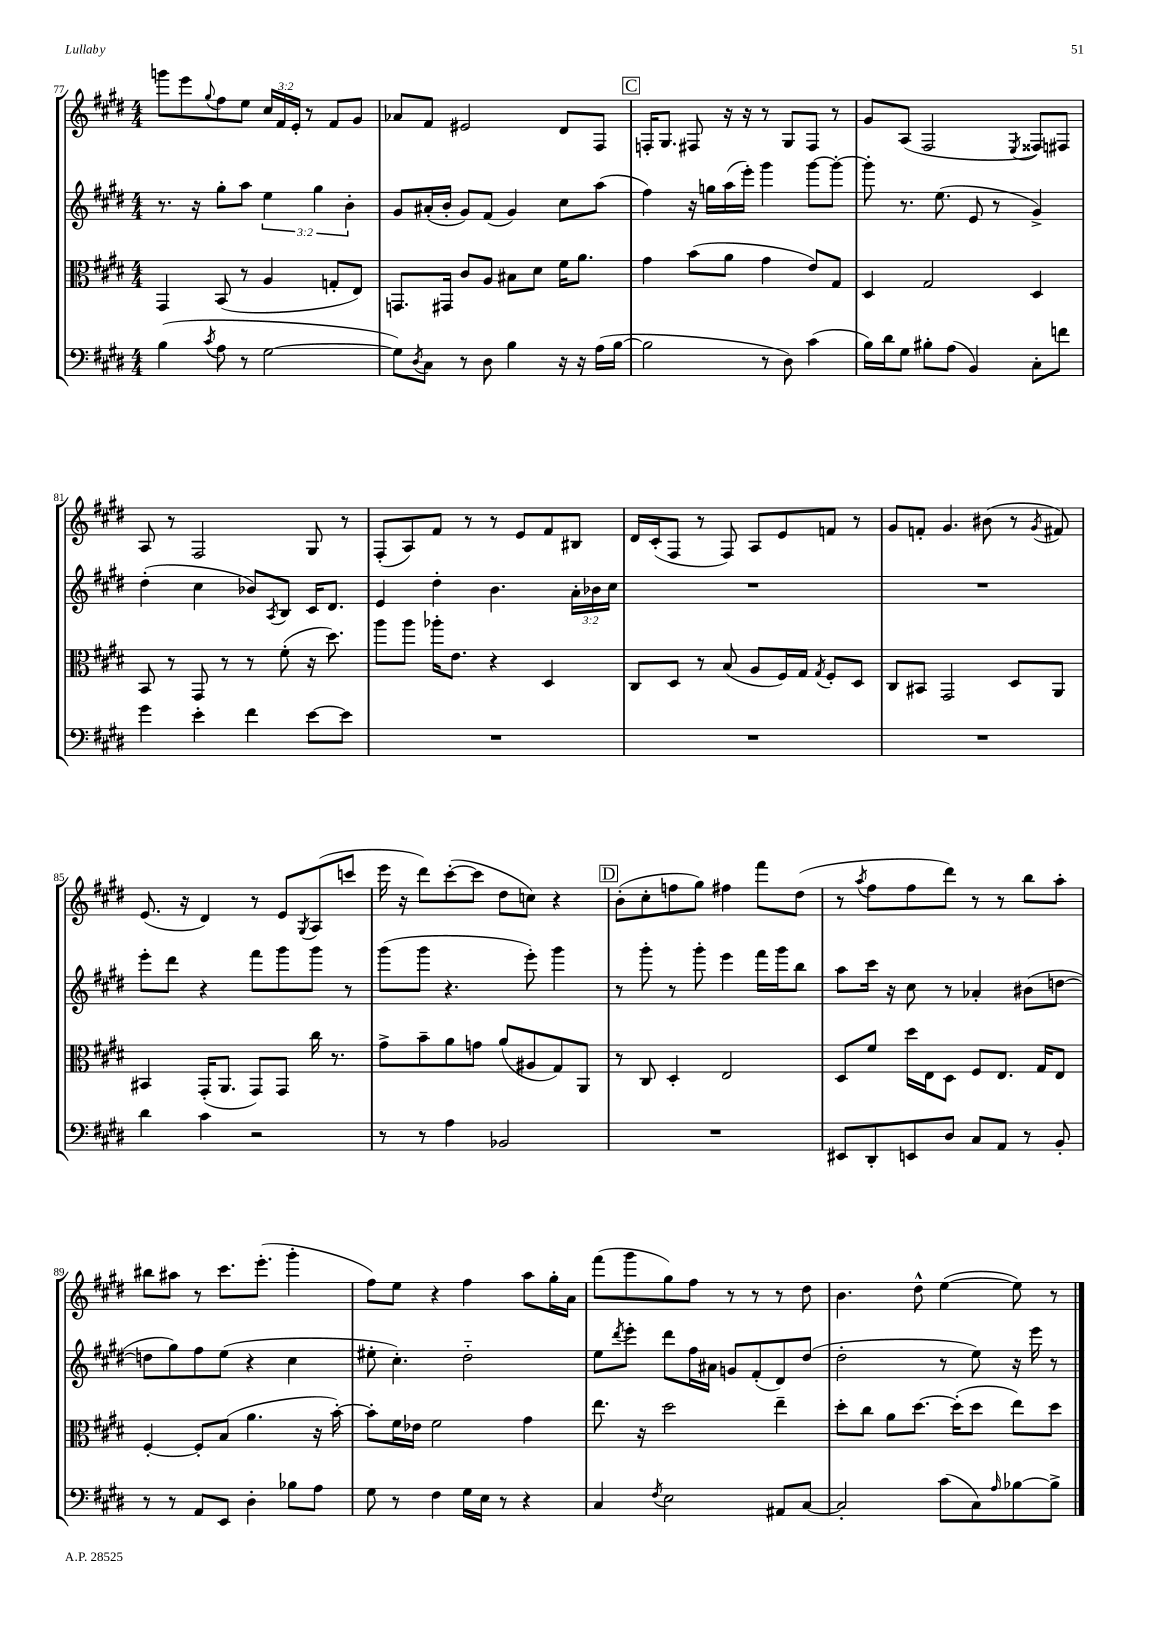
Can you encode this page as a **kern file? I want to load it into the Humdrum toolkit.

**kern	**kern	**kern	**kern
*staff4	*staff3	*staff2	*staff1
*clefF4	*clefC3	*clefG2	*clefG2
*k[f#c#g#d#]	*k[f#c#g#d#]	*k[f#c#g#d#]	*k[f#c#g#d#]
*M4/4	*M4/4	*M4/4	*M4/4
(4B	4GG#	8.r	8ggg
.	.	.	8eee
.	.	16r	.
8qc#	.	.	8qqgg#
8A	(8BB	8gg#'	8ff#
8r	8r	8aa	8ee
[2G#	4A	6ee	24cc#
.	.	.	24f#
.	.	.	24e'
.	.	.	8r
.	.	6gg#	.
.	8G'	.	8f#
.	.	6b'	.
.	8E)	.	8g#
=	=	=	=
8G#])	8.GG	8g#	8a-
8qD#	.	.	.
8C#	.	(16a#'	8f#
.	16GG#	16b'	.
8r	8c#	8g#)	2e#
8D#	8A	(8f#	.
4B	8B#	4g#)	.
.	8d#	.	.
16r	16f#	8cc#	8d#
16r	8.a	.	.
(16A	.	(8aa	8F#
[16B	.	.	.
=	=	=	=
2B]	4g#	4ff#)	16F'
.	.	.	8.G#
.	(8b	16r	8F#
.	.	16gg	.
.	8a	(16aa	16r
.	.	16eee')	16r
8r	4g#	4ggg#	8r
8D#)	.	.	8G#
(4c#	8e)	[8ggg#	8F#
.	8G#	8ggg#'_	8r
=	=	=	=
16B)	4D#	8ggg#']	8g#
16d#	.	.	.
8G#	.	8.r	(8A
8B#'	2G#	.	2F#
.	.	(8.ee	.
(8A	.	.	.
4BB)	.	8e	.
.	.	8r	.
.	.	.	8qE
8C#'	4D#	4g#^)	8F##)
8f	.	.	8F#
=	=	=	=
4g#	8BB	(4dd#'	8A
.	8r	.	8r
4e'	8GG#	4cc#	2F#
.	8r	.	.
4f#	8r	8b-)	.
.	.	8qA	.
.	(8f#'	8B	.
[8e	16r	16c#	8G#
.	8.dd#)	8.d#	.
8e]	.	.	8r
=	=	=	=
1r	8aa	4e	(8F#'
.	8aa	.	8A)
.	16aa-'	4dd#'	8f#
.	8.e	.	.
.	.	.	8r
.	4r	4.b	8r
.	.	.	8e
.	4D#	.	8f#
.	.	24a'	8B#
.	.	24b-	.
.	.	24cc#	.
=	=	=	=
1r	8C#	1r	16d#
.	.	.	(16c#'
.	8D#	.	8F#
.	8r	.	8r
.	(8B	.	8F#)
.	8A	.	8A
.	16F#)	.	8e
.	16G#	.	.
.	8qG#	.	.
.	8F#'	.	8f
.	8D#	.	8r
=	=	=	=
1r	8C#	1r	8g#
.	8BB#	.	8f'
.	2GG#	.	4.g#
.	.	.	(8b#
.	8D#	.	8r
.	.	.	8qg#
.	8AA	.	8f#)
=	=	=	=
4d#	4BB#	8eee'	(8.e
.	.	8ddd#	.
.	.	.	16r
4c#	(16GG#'	4r	4d#)
.	8.AA	.	.
2r	8GG#)	8fff#	8r
.	8GG#	8ggg#	8e
.	.	.	8qG#
.	16cc#	8ggg#	(8A
.	8.r	.	.
.	.	8r	8ccc
=	=	=	=
8r	8g#^	(8ggg#	16eee
.	.	.	16r
8r	8b~	8ggg#	8ddd#)
4A	8a	4.r	([8ccc#'
.	8g	.	8ccc#]
2BB-	(8a	.	8dd#
.	8A#	8eee')	8cc)
.	8G#)	4ggg#	4r
.	8AA	.	.
=	=	=	=
1r	8r	8r	(8b'
.	8C#	8ggg#'	8cc#'
.	4D#'	8r	8ff
.	.	8ggg#'	8gg#)
.	2E	4eee	4ff#
.	.	16fff#	8fff#
.	.	16ggg#	.
.	.	8bb	(8dd#
=	=	=	=
8EE#	8D#	8aa	8r
.	.	.	8qaa
8DD#'	8f#	16ccc#	8ff#
.	.	16r	.
8EE	16dd#	8cc#	8ff#
.	16E	.	.
8D#	8D#	8r	8ddd#)
8C#	8F#	4a-'	8r
8AA	8.E	.	8r
8r	.	(8b#	8bb
.	16G#	.	.
8BB'	8E	[8dd	8aa'
=	=	=	=
8r	[4F#'	8dd]	8bb#
8r	.	8gg#)	8aa#
8AA	8F#']	8ff#	8r
8EE	(8B	(8ee	8.ccc#
4D#'	4.a	4r	.
.	.	.	(8.eee'
8B-	.	4cc#	4ggg#'
8A	16r	.	.
.	[16b')	.	.
=	=	=	=
8G#	8b']	8ee#'	8ff#)
8r	16f#	4.cc#')	8ee
.	16e-	.	.
4F#	2f#	.	4r
16G#	.	2dd#'~	4ff#
16E	.	.	.
8r	.	.	.
4r	4g#	.	8aa
.	.	.	16gg#'
.	.	.	16a
=	=	=	=
4C#	8.ee	8ee	(8fff#
.	.	8qddd#	.
.	.	8eee'	8ggg#
.	16r	.	.
8qF#	.	.	.
2E	2dd#	8ddd#	8gg#)
.	.	16ff#	8ff#
.	.	16a#	.
.	.	8g	8r
.	.	(8f#'	8r
8AA#	4ee~	8d#)	8r
[8C#	.	(8dd#	8dd#
=	=	=	=
2C#']	8dd#'	2dd#'	4.b
.	8cc#	.	.
.	8a	.	.
.	[8.dd#	.	8dd#^^
(8c#	.	8r	([4ee
.	(16dd#']	.	.
8C#)	8dd#	8ee)	.
16qqA	.	.	.
[8B-	8ee)	16r	8ee])
.	.	16eee	.
8B-^]	8dd#	8r	8r
==	==	==	==
*-	*-	*-	*-
